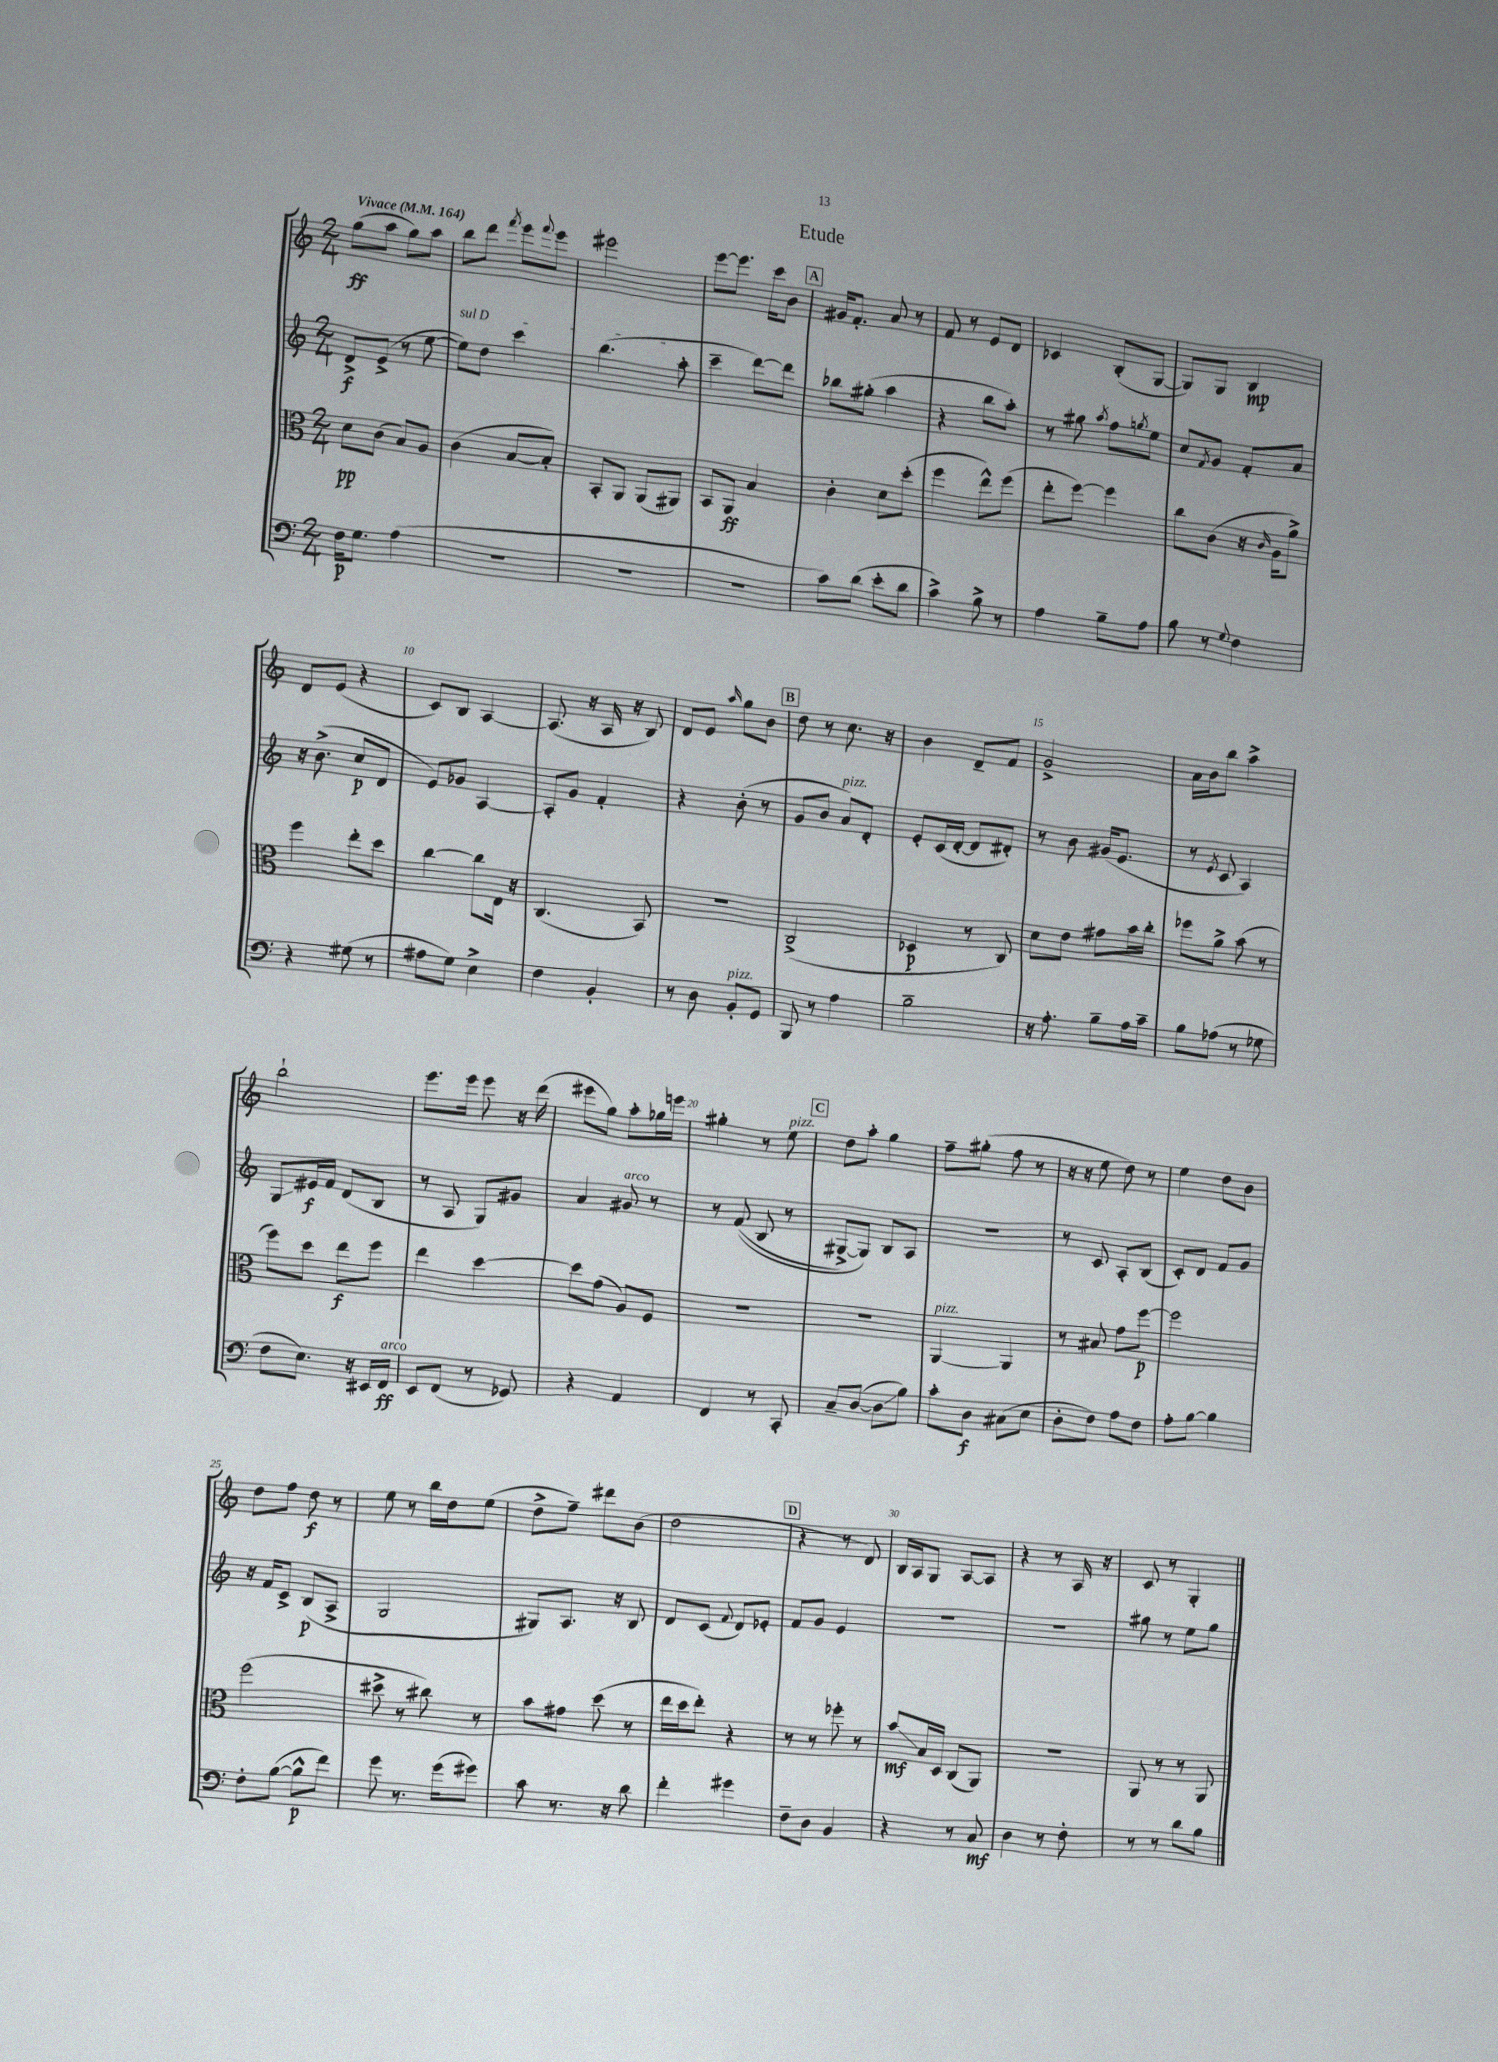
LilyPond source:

\header { title = "Etude" }
<<
\new StaffGroup <<
\new Staff = "s0" {
    \clef treble \key c \major \numericTimeSignature \time 2/4 \tempo "Vivace" 4 = 164
    g''8\ff( a''8 g''8) a''8 |
    b''8 d'''8 \acciaccatura { f'''8 } e'''8 \appoggiatura { f'''8 } e'''8 |
    eis'''2 |
    e'''8~ e'''8. c'''16 b'8 |
    \mark \markup { \box "A" } gis'16 f'8.-. a'8 r8 |
    f'8 r8 e'8 d'8 |
    ces'4 b8-.( g8~ |
    g8) g8 b4\mp |
    d'8 e'8( r4 |
    c'8) b8 a4~ |
    a8.( r16 a16 r16 b8) |
    d'8 e'8 \grace { a''16 } g''8 b'8 |
    \mark \markup { \box "B" } d''8 r8 c''8. r16 |
    b'4 d'8-- f'8 |
    g'2-> |
    a'16 b'16 b''8 a''4-> |
    b''2-! |
    e'''8. e'''16 e'''8 r16 d'''16( |
    eis'''8 g''8) a''8-. ges''16 e'''16 |
    gis''4-. r8 e''8^\markup { \italic "pizz." } |
    \mark \markup { \box "C" } d''8 a''8-. g''4 |
    f''8-- gis''8-.( f''8 r8 |
    r16 r16 e''8 d''8) r8 |
    e''4 d''8 b'8 |
    d''8 f''8 d''8\f r8 |
    e''8 r8 b''16 d''16 e''8( |
    d''8-> f''8--) dis'''8 b'8( |
    d''2 |
    \mark \markup { \box "D" } r4 r8 d'8) |
    b16 a16 g8 a8~ a8 |
    r4 r8 a16 r16 |
    c'8 r8 g4-. \bar "|." |
}
\new Staff = "s1" {
    \clef treble \key c \major \numericTimeSignature \time 2/4
    d'8->\f e'8->( r8 e''8~ |
    \once \override TextSpanner.bound-details.left.text = \markup { \italic "sul D" } e''8\startTextSpan) d''8 c'''4 |
    b''4.( a''8-.\stopTextSpan |
    c'''4-- d'''8~) d'''8 |
    \mark \markup { \box "A" } bes''8 gis''8-.( a''4 |
    r4 b''8 a''8-.) |
    r8 gis''8 \acciaccatura { a''8 } f''8 \acciaccatura { g''8 } e''8 |
    c''8 \acciaccatura { f'8 } g'8 f'8-. a'8 |
    r16 b'8.->( c''8\p d'8 |
    e'8) ges'8 a4~ |
    a8-. g'8 f'4-. |
    r4 b'8-.( r8 |
    \mark \markup { \box "B" } g'8 b'8 a'8^\markup { \italic "pizz." }) d'8-. |
    e'8-. c'16( d'16~-. d'8 dis'8-.) |
    r8 b'8 gis'16( e'8. |
    r8 \acciaccatura { e'8 } c'8 a4) |
    g8\glissando eis'16\f f'16 d'8( b8 |
    r8 a8 g8) gis'8 |
    a'4 gis'8^\markup { \italic "arco" } r8 |
    r8 f'8(\( b8 r8 |
    \mark \markup { \box "C" } gis8~->) gis8\) b8 a8 |
    R2 |
    r8 c'8 a8-. b8( |
    c'8-.) d'8 f'8 g'8 |
    r16 f'16 c'8-> b8\p( a8-> |
    g2 |
    gis8) a8. r16 b8 |
    d'8 c'8( \appoggiatura { f'8 } d'8) ees'8-. |
    \mark \markup { \box "D" } f'8 g'8 e'4 |
    R2 |
    R2 |
    gis''8 r8 e''8 gis''8 \bar "|." |
}
\new Staff = "s2" {
    \clef alto \key c \major \numericTimeSignature \time 2/4
    d'8\pp c'8( b8) a8 |
    c'4( b8~ b8-.) |
    b,8-. a,8 a,8( ais,8) |
    b,8 a,8\ff b4 |
    \mark \markup { \box "A" } c'4-. d'8 d''8-.( |
    f''4 e''8-^) f''8( |
    e''8-. f''8~) f''4 |
    c''8 c'8( r16 \grace { c'16 } a16 a'8->) |
    f''4 e''8-. d''8 |
    c''4~ c''8 e16 r16 |
    c4.( b,8) |
    R2 |
    \mark \markup { \box "B" } c2->( |
    des4\p r8 c8) |
    d'8 e'8 gis'8 b'16 c''16-. |
    fes''8 a'8-> b'8( r8 |
    f''8) d''8 e''8\f f''8 |
    e''4 d''4~ |
    d''8 g'8( a8) f8 |
    R2 |
    \mark \markup { \box "C" } R2 |
    a,4~^\markup { \italic "pizz." } a,4 |
    r8 bis8 g'8 f''8~\p |
    f''2 |
    f''2( |
    dis''8-> r8 cis''8) r8 |
    b'8 gis'8 d''8( r8 |
    e''16 d''16 e''8-.) r4 |
    \mark \markup { \box "D" } r8 r8 fes''8-. r8 |
    b'8\glissando\mf b16 d16 c8( a,8) |
    R2 |
    a,8 r8 r8 a,8 \bar "|." |
}
\new Staff = "s3" {
    \clef bass \key c \major \numericTimeSignature \time 2/4
    f16\p g8. a4( |
    R2 |
    r2 |
    r2 |
    \mark \markup { \box "A" } c'8) d'8( e'8-. d'8 |
    c'4->) b8-> r8 |
    a4 b8-- a8 |
    b8 r8 \appoggiatura { g8 } f4 |
    r4 gis8( r8 |
    ais8 g8) e4-> |
    f4 b,4-. |
    r8 d8 b,8-.^\markup { \italic "pizz." } g,8 |
    \mark \markup { \box "B" } b,,8 r8 a4 |
    b2-- |
    r16 a8.-. b8-- a16 c'16-- |
    b8 aes8( r8 ges8 |
    f8 e8.) r16 eis,16 f,16\ff^\markup { \italic "arco" } |
    e,8 f,8( r8 ges,8) |
    r4 a,4 |
    f,4 r8 c,8-. |
    \mark \markup { \box "C" } c8-- d8~( d8\glissando b8) |
    c'8-. d8\f cis8( e8 |
    d8-. f8) a8 f8 |
    a8-. b8~ b4 |
    f8-. b8~( b8-^\p f'8) |
    g'8 r8. g'16( gis'8) |
    c'8 r8. r16 d'8 |
    f'4-. gis'4 |
    \mark \markup { \box "D" } f8-- d8 b,4 |
    r4 r8 c8\mf |
    d4 r8 f8-. |
    r8 r8 d'8 b8 \bar "|." |
}
>>
>>
\layout { \context { \Score \override BarNumber.break-visibility = ##(#f #t #t) barNumberVisibility = #(every-nth-bar-number-visible 5) } }
